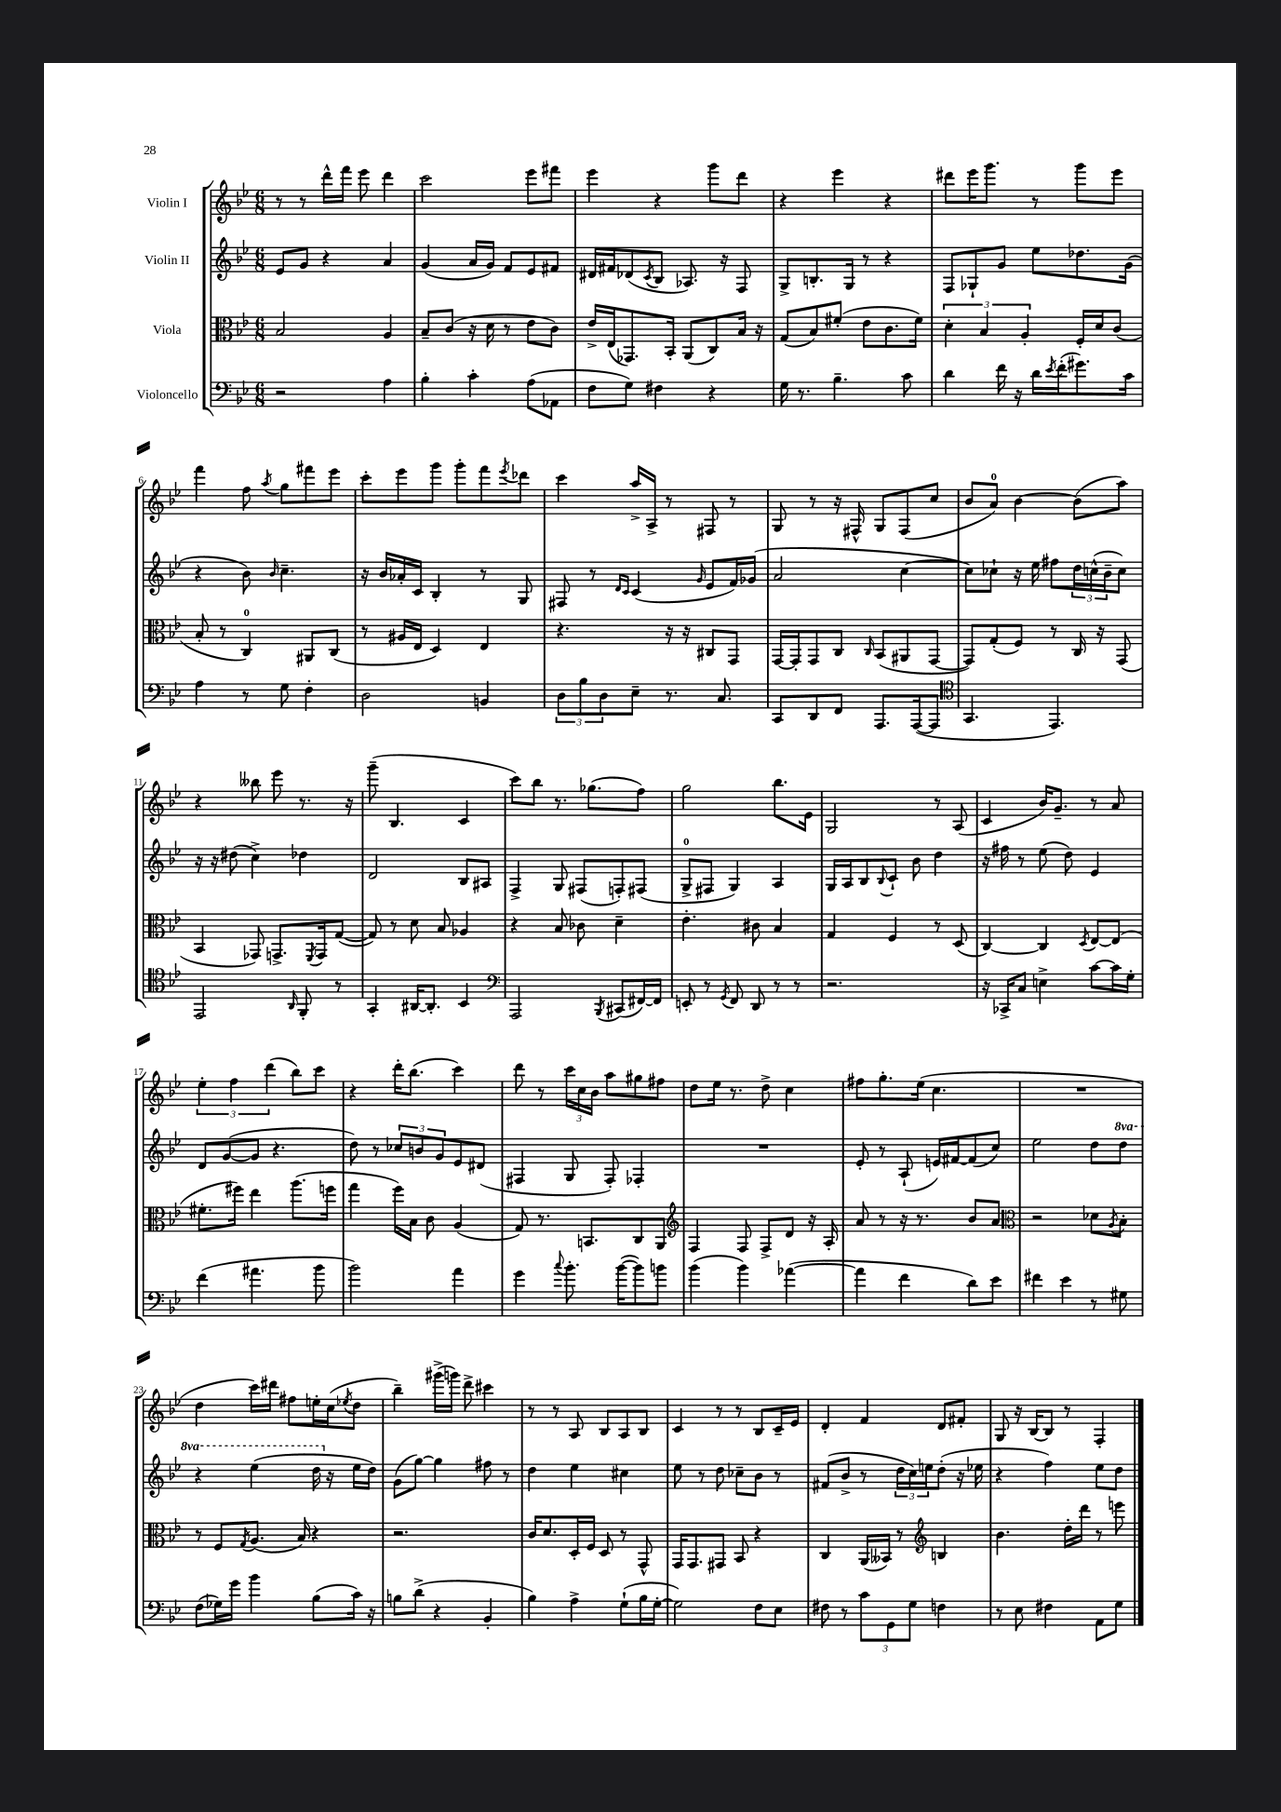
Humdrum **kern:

**kern	**kern	**kern	**kern
*staff4	*staff3	*staff2	*staff1
*clefF4	*clefC3	*clefG2	*clefG2
*k[b-e-]	*k[b-e-]	*k[b-e-]	*k[b-e-]
*M6/8	*M6/8	*M6/8	*M6/8
2r	2B-	8e-	8r
.	.	8g	8r
.	.	4r	16ddd^^
.	.	.	16fff
.	.	.	8eee-
4A	4A	4a	4ddd
=	=	=	=
4B-'	8B-~	(4g	2ccc
.	(8c	.	.
4c'	16r	16a	.
.	16d	16g)	.
.	8r	8f	.
(8A	8e-	8e-	8eee-
8AA-	8c)	8f#	8fff#
=	=	=	=
8F	16e-^	16d#	4eee-
.	(16E-	16f#	.
8G)	8.GG-)	(8d-	.
.	.	8qc	.
4F#	.	8B-	4r
.	16BB-'	.	.
.	(8AA	8.A-)	.
4r	8C)	.	8ggg
.	.	16r	.
.	16B-	8F	8ddd
.	16r	.	.
=	=	=	=
16G	(8G	8G^	4r
8.r	.	.	.
.	8B-)	8.B'	.
4.B-~	(8f#'	.	4eee-
.	.	16G	.
.	8e-	8r	.
.	8.c	4r	4r
8c	.	.	.
.	16f#)	.	.
=	=	=	=
4d	6d'	8F	8ddd#
.	.	8G-`	16eee-
.	6B-	.	.
.	.	.	8.ggg
16f	.	8g	.
16r	.	.	.
.	6A'	.	.
16d	.	8ee-	8r
8qe-	.	.	.
(16f'	.	.	.
8.g#)	16F'	8.dd-	8ggg
.	16d	.	.
.	(8c	.	8eee-
16c	.	(16g	.
=	=	=	=
4A	8B-'	4r	4fff
.	8r	.	.
8r	4C)	8b-)	8ff
.	.	16qqb-	8qaa
8G	.	4.cc~	8gg
4F'	8AA#	.	8fff#
.	(8C	.	8eee-
=	=	=	=
2D	8r	16r	8ccc'
.	.	16b-	.
.	16A#	16a-'	8eee-
.	16E-	16c	.
.	4D)	4B-'	8ggg
.	.	.	8ggg'
4BB	4E-	8r	8fff
.	.	.	8qeee-
.	.	8G	8ddd-
=	=	=	=
12D	4.r	8F#	4ccc
12B-	.	.	.
.	.	8r	.
12D	.	.	.
.	.	16qqd	.
.	.	16qqc	.
8E-~	.	(4c	16aa^
.	.	.	16A^
8.r	16r	.	8r
.	16r	.	.
.	.	16qqg	.
.	8C#	8e-	8F#
8.C	.	.	.
.	8GG	16f)	8r
.	.	(16g-	.
=	=	=	=
8CC	[16GG	2a	8G
.	16GG']	.	.
8DD	8GG	.	8r
8FF	8C	.	16r
.	.	.	16F#^^
.	16qqC	.	.
8.AAA	(8BB-	.	8G
.	8AA#	[4cc	(8F#
([16AAA	.	.	.
8AAA]	[8GG	.	8cc
=	=	=	=
*clefC4	*	*	*
4.GG	8GG])	8cc])	8b-
.	(8G'	8cc-`	8a)
.	8F)	16r	[4b-
.	.	16ee-	.
4.EE-)	8r	8ff#	.
.	16C	24dd	(8b-]
.	.	(24cc^^	.
.	16r	.	.
.	.	24b-~	.
.	(8GG	8cc)	8aa)
=	=	=	=
2EE-	4BB-	16r	4r
.	.	16r	.
.	.	(8dd#	.
.	8GG-)	4cc^)	8bb--
.	8.GG^	.	8eee-
16qqAA	.	.	.
8FF'	.	4dd-	8.r
.	8qFF	.	.
.	16GG	.	.
8r	([8G	.	.
.	.	.	16r
=	=	=	=
4GG'	8G])	2d	(8ggg~
.	8r	.	4.B-
[16AA#	8d	.	.
8.AA#']	.	.	.
.	8B-	.	.
4BB-	4A-	8B-	4c
.	.	8A#	.
=	=	=	=
*clefF4	*	*	*
2AAA	4r	4F^	8ccc)
.	.	.	8bb-
.	8B-	8G	8.r
.	8c-	(8F#	.
.	.	.	(8.gg-
8qBBB-	.	.	.
(8CC#	4d~	8F')	.
[16FF#)	.	(8F#	8ff)
16FF#]	.	.	.
=	=	=	=
8EE'	4.e-'	8G^	2gg
8r	.	8F#	.
8qGG	.	.	.
8FF	.	4G)	.
8DD	8c#	.	.
8r	4B-	4A	8.bb-
8r	.	.	.
.	.	.	16e-
=	=	=	=
2.r	4G	16G	2G
.	.	16A	.
.	.	8B-	.
.	.	8qqB-	.
.	4F	8c`	.
.	.	8b-	.
.	8r	4dd	8r
.	(8D	.	(8A
=	=	=	=
16r	[4C)	16r	4c
16CC-^	.	16ff#	.
8C	.	8r	.
4E^	4C]	(8ee-	16b-)
.	.	.	8.g~
.	.	8dd)	.
.	8qD	.	.
[8c	[8E-	4e-	8r
16c]	(8E-]	.	8a
16G'	.	.	.
=	=	=	=
(4f	8.f#'	8d	6ee-'
.	.	([8g	.
.	.	.	6ff
.	16ff#)	.	.
4.a#	4ee-	8g]	.
.	.	.	(6ddd
.	.	4.r	.
.	(8.aa	.	8bb-)
8b-	.	.	8ccc
.	16ff	.	.
=	=	=	=
2b-)	4gg	8dd)	4r
.	.	8r	.
.	16ff)	12cc-	16ddd'
.	16B-	.	(8.bb-
.	.	12b	.
.	8c	.	.
.	.	12g	.
4a	(4A	8e-	4ccc)
.	.	(8d#	.
=	=	=	=
4g	8G)	4F#	8ddd
.	8.r	.	8r
8qqcc	.	.	.
8.b-'	.	8G	24ccc
.	.	.	24cc
.	8.BB	.	.
.	.	.	24b-
.	.	8F#')	8aa
([16b-	.	.	.
8b-])	8C	4F-'	8gg#
8b	8AA	.	8ff#
=	=	=	=
*	*clefG2	*	*
(4b-	4F	2.r	8dd
.	.	.	16ee-
.	.	.	8.r
4b-)	8F	.	.
.	8F^	.	8dd^
([4a-	8d	.	4cc
.	16r	.	.
.	16A'	.	.
=	=	=	=
4a-]	8a	8e-'	8ff#
.	8r	8r	8.gg'
4f	16r	(8A`	.
.	8.r	.	(16ee-
.	.	16e)	4.cc
.	.	[16f#	.
8d)	8b-	(8f#]	.
8e-	8a	8cc)	.
=	=	=	=
*	*clefC3	*	*
4f#	2r	2ee-	2.r
4e-	.	.	.
8r	8d-	8dd	.
.	8qA	.	.
8G#	8B-'	8ddd	.
=	=	=	=
(8F	8r	4r	4dd
16G-)	8F	.	.
16g	.	.	.
.	8qG	.	.
4b-	(8.A	(4eee-	16ccc)
.	.	.	16ddd#
.	.	.	8ff#
.	16B-)	.	.
(8B-	4r	16ddd	16ee'
.	.	16r	(16cc
.	.	.	8qee-
16c)	.	16ee-	8dd
16r	.	16dd)	.
=	=	=	=
8B	2.r	(8g	4bb-~)
(8d^	.	[8gg)	.
4r	.	4gg]	(16ggg#^
.	.	.	16ggg)
.	.	.	8ddd^
4BB-'	.	8ff#	4ccc#
.	.	8r	.
=	=	=	=
4B-)	16c	4dd	8r
.	8.d	.	.
.	.	.	8r
4A^	16D'	4ee-	8A
.	16F	.	.
.	8D	.	8B-
(8G`	8r	4cc#	8A
16B-	8GG^^	.	8B-
[16G'	.	.	.
=	=	=	=
2G])	16GG	8ee-	4c
.	8.GG	.	.
.	.	8r	.
.	8GG#	8dd	8r
.	8BB-	8cc-~	8r
8F	4r	8b-	8B-
8E-	.	8r	16c~
.	.	.	16e-
=	=	=	=
8F#	4C	(8f#	4d'
8r	.	8b-^	.
12c	(16AA	8r	4f
.	16BB--)	.	.
12GG	.	.	.
.	8r	24dd	.
12G	.	24cc)	.
.	.	24ee	.
*	*clefG2	*	*
4F	4B	(8dd'	8d
.	.	16r	8f#'
.	.	16ee-	.
=	=	=	=
8r	4.b-	4r	8G
8E-	.	.	16r
.	.	.	[16B-
4F#	.	4ff)	8B-]
.	16dd'	.	8r
.	16ddd	.	.
8AA	8r	8ee-	4F'
8G	8eee	8dd	.
==	==	==	==
*-	*-	*-	*-
